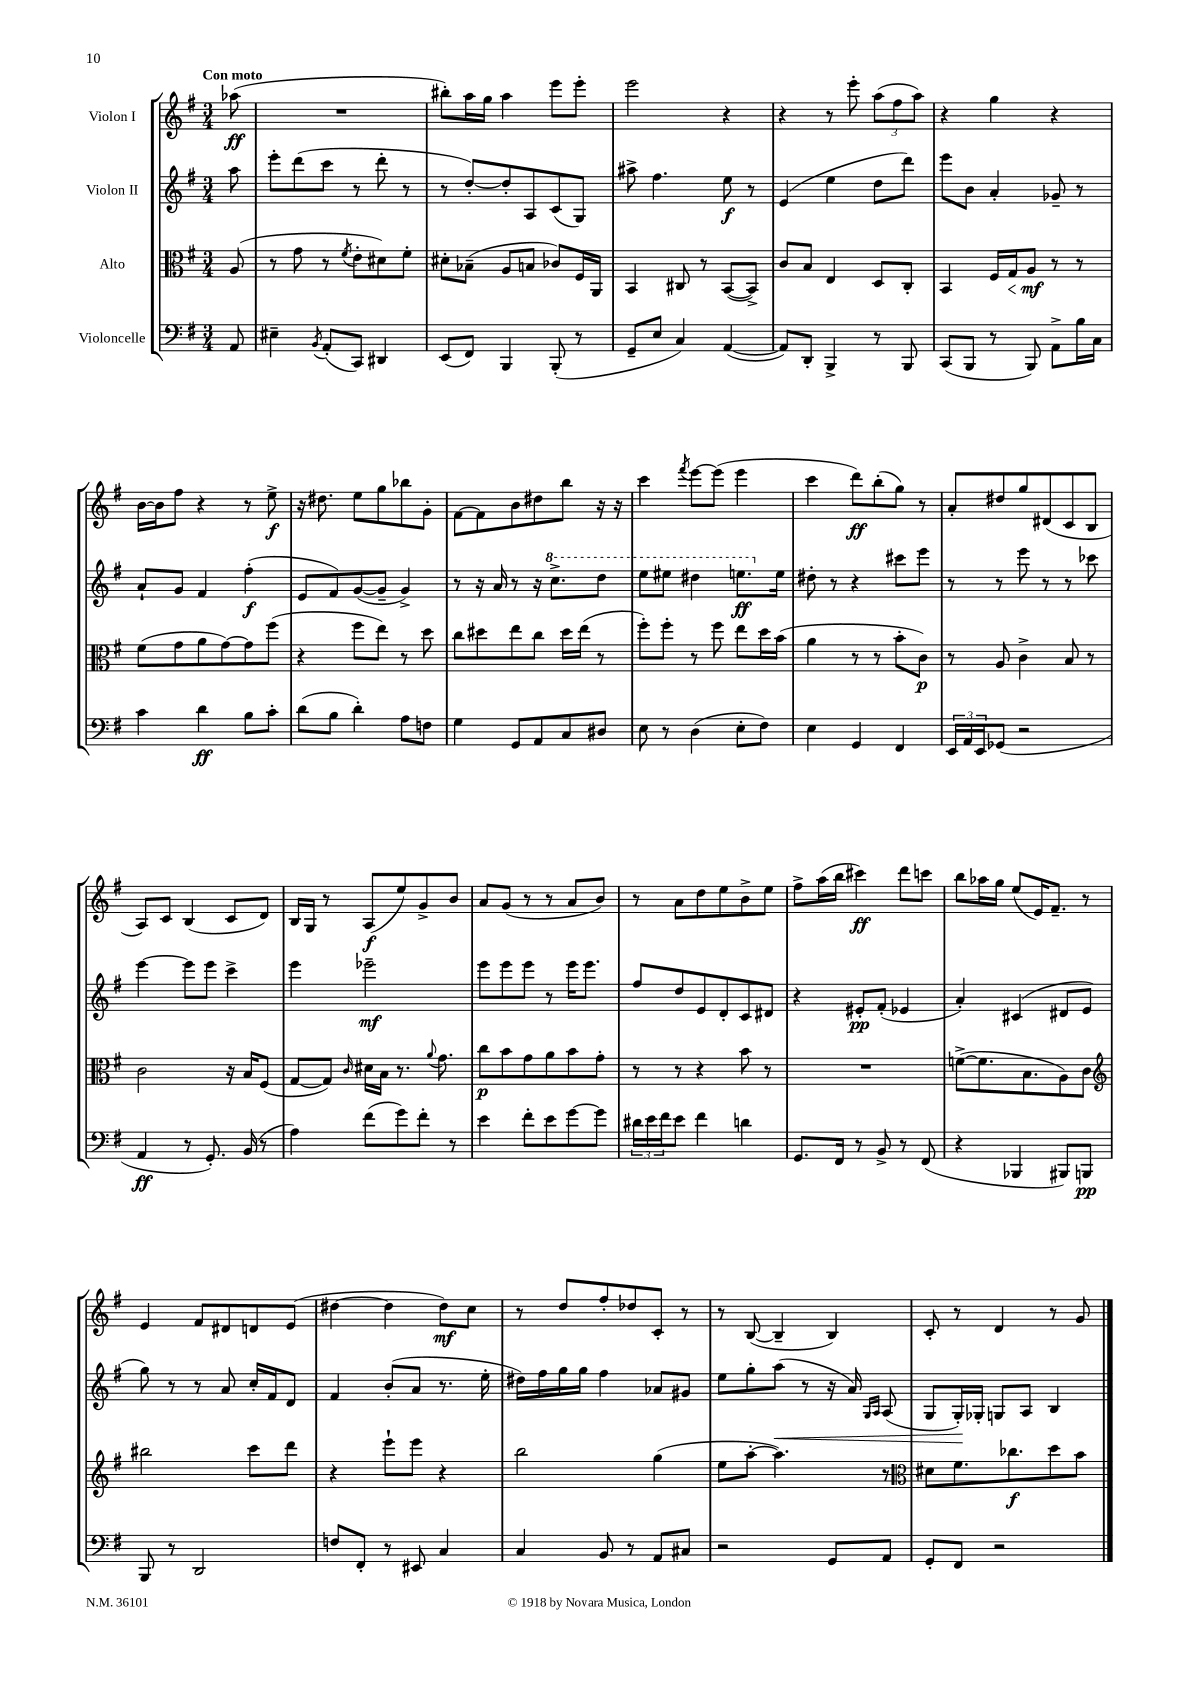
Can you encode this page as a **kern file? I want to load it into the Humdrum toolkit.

**kern	**kern	**kern	**kern
*staff4	*staff3	*staff2	*staff1
*clefF4	*clefC3	*clefG2	*clefG2
*k[f#]	*k[f#]	*k[f#]	*k[f#]
*M3/4	*M3/4	*M3/4	*M3/4
8AA	(8A	8aa	(8aa-
=	=	=	=
4E#~	8r	8eee'	2.r
.	8g	(8ddd	.
8qBB	.	.	.
(8AA'	8r	8ccc	.
.	8qf#	.	.
8CC)	8e'	8r	.
4DD#	8d#)	8ddd'	.
.	8f#'	8r	.
=	=	=	=
(8EE	8d#'	8r	8bb#')
8FF#)	(8B-~	[8dd')	16aa
.	.	.	16gg
4BBB	8A	8dd']	4aa
.	8B	8A	.
(8BBB'	8c-)	(8c	8eee
8r	16F#	8G)	8eee'
.	16AA	.	.
=	=	=	=
8GG~	4BB	8aa#^	2eee
8E	.	4.ff#	.
4C)	8C#	.	.
.	8r	.	.
([4AA	([8BB	8ee	4r
.	8BB^])	8r	.
=	=	=	=
8AA])	8c	(4e	4r
8DD'	8B	.	.
4BBB^	4E	4ee	8r
.	.	.	8eee'
8r	8D	8dd	(12aa
.	.	.	12ff#
8BBB	8C'	8ddd)	.
.	.	.	12aa)
=	=	=	=
(8CC	4BB	8eee	4r
8BBB	.	8b	.
8r	16F#	4a'	4gg
.	16G	.	.
8BBB)	8A	.	.
8AA^	8r	8g-~	4r
16B	8r	8r	.
16C	.	.	.
=	=	=	=
4c	(8f#	8a`	[16b
.	.	.	16b]
.	8g	8g	8ff#
4d	8a	4f#	4r
.	[8g)	.	.
8B	8g]	(4ff#'	8r
8c'	(8ff#	.	8ee^
=	=	=	=
(8d	4r	8e	16r
.	.	.	8.dd#
8B	.	8f#)	.
4d')	8ff#	([8g	8ee
.	8ee)	8g~]	8gg
8A	8r	4g^)	8bb-
8F	8dd	.	8g'
=	=	=	=
4G	8cc	8r	[8f#
.	8dd#	16r	8f#]
.	.	16a	.
8GG	8ee	8r	8b
8AA	8cc	16r	8dd#
.	.	8.ccc^	.
8C	16dd#	.	8bb
.	(16ee	.	.
8D#	8r	8ddd	16r
.	.	.	16r
=	=	=	=
8E	8ff#')	8eee	4ccc
8r	8ff#'	8eee#	.
.	.	.	8qfff#
(4D	8r	4ddd#	[8eee
.	8ff#	.	(8eee]
8E'	8ee	8.eee	4eee
8F#)	16dd	.	.
.	(16b	16ee	.
=	=	=	=
4E	4a	8dd#'	4ccc
.	.	8r	.
4GG	8r	4r	8ddd)
.	8r	.	(8bb'
4FF#	8b'	8ccc#	8gg)
.	8c)	8eee	8r
=	=	=	=
24EE	8r	8r	8a'
24AA	.	.	.
24EE	.	.	.
(8GG-	8A	8r	8dd#
2r	4c^	8eee	8gg
.	.	8r	(8d#
.	8B	8r	8c
.	8r	8ccc-	8B
=	=	=	=
4AA	2c	[4eee	8A)
.	.	.	8c
8r	.	8eee]	(4B
8.GG')	.	8eee	.
.	16r	4ccc^	8c
(16BB	16B	.	.
8r	(8F#	.	8d)
=	=	=	=
4A)	[8G	4eee	16B
.	.	.	16G
.	8G])	.	8r
.	16qqc	.	.
(8f#	16d#	2eee-~	(8A
.	16B	.	.
8g)	8.r	.	8ee)
8f#'	.	.	8g^
.	8qqa	.	.
.	8.g	.	.
8r	.	.	8b
=	=	=	=
4e	8cc	8eee	8a
.	8b	8eee	(8g
8f#'	8g	8eee	8r
8e	8a	8r	8r
[8g	8b	16eee	8a
.	.	8.eee	.
8g]	8g'	.	8b)
=	=	=	=
24d#	8r	8ff#	8r
24e	.	.	.
24f#	.	.	.
8e	8r	8dd	8a
4f#	4r	8e	8dd
.	.	8d'	8ee
4d	8b	8c	8b^
.	8r	8d#	8ee
=	=	=	=
8.GG	2.r	4r	8ff#^
.	.	.	(16aa
16FF#	.	.	16bb
8r	.	8e#'	4ccc#)
8BB^	.	(8f#'	.
8r	.	4e-	8ddd
(8FF#	.	.	8ccc
=	=	=	=
4r	([8f^	4a')	8bb
.	8.f]	.	16aa-
.	.	.	16gg
4BBB-	.	(4c#	(8ee
.	8.B	.	.
.	.	.	16e)
.	.	.	8.f#~
8BBB#)	8A)	8d#	.
8BBB	8c	8e	8r
=	=	=	=
*	*clefG2	*	*
8BBB	2bb#	8gg)	4e
8r	.	8r	.
2DD	.	8r	8f#
.	.	8a	8d#
.	8ccc	16cc'	8d
.	.	16f#	.
.	8ddd	8d	(8e
=	=	=	=
8F	4r	4f#	[4dd#
8FF#'	.	.	.
8r	8eee`	(8b'	4dd#]
8EE#	8eee	8a	.
4C	4r	8.r	8dd#)
.	.	.	8cc
.	.	16ee'	.
=	=	=	=
4C	2bb	16dd#)	8r
.	.	16ff#	.
.	.	16gg	8dd
.	.	16gg	.
8BB	.	4ff#	8ff#'
8r	.	.	8dd-
8AA	(4gg	8a-	8c'
8C#	.	8g#	8r
=	=	=	=
2r	8ee	8ee	8r
.	[8aa'	8gg'	([8B
.	4.aa])	(8aa	4B~]
.	.	8r	.
8GG	.	16r	4B)
.	.	16a)	.
.	.	16qqG	.
.	.	16qqA	.
8AA	8r	(8A	.
=	=	=	=
*	*clefC3	*	*
8GG'	8d#	8G	8c'
8FF#	8.f#	16G')	8r
.	.	16G-'	.
2r	.	8G	4d
.	8.cc-	.	.
.	.	8A	.
.	8dd	4B	8r
.	8b	.	8g
==	==	==	==
*-	*-	*-	*-
